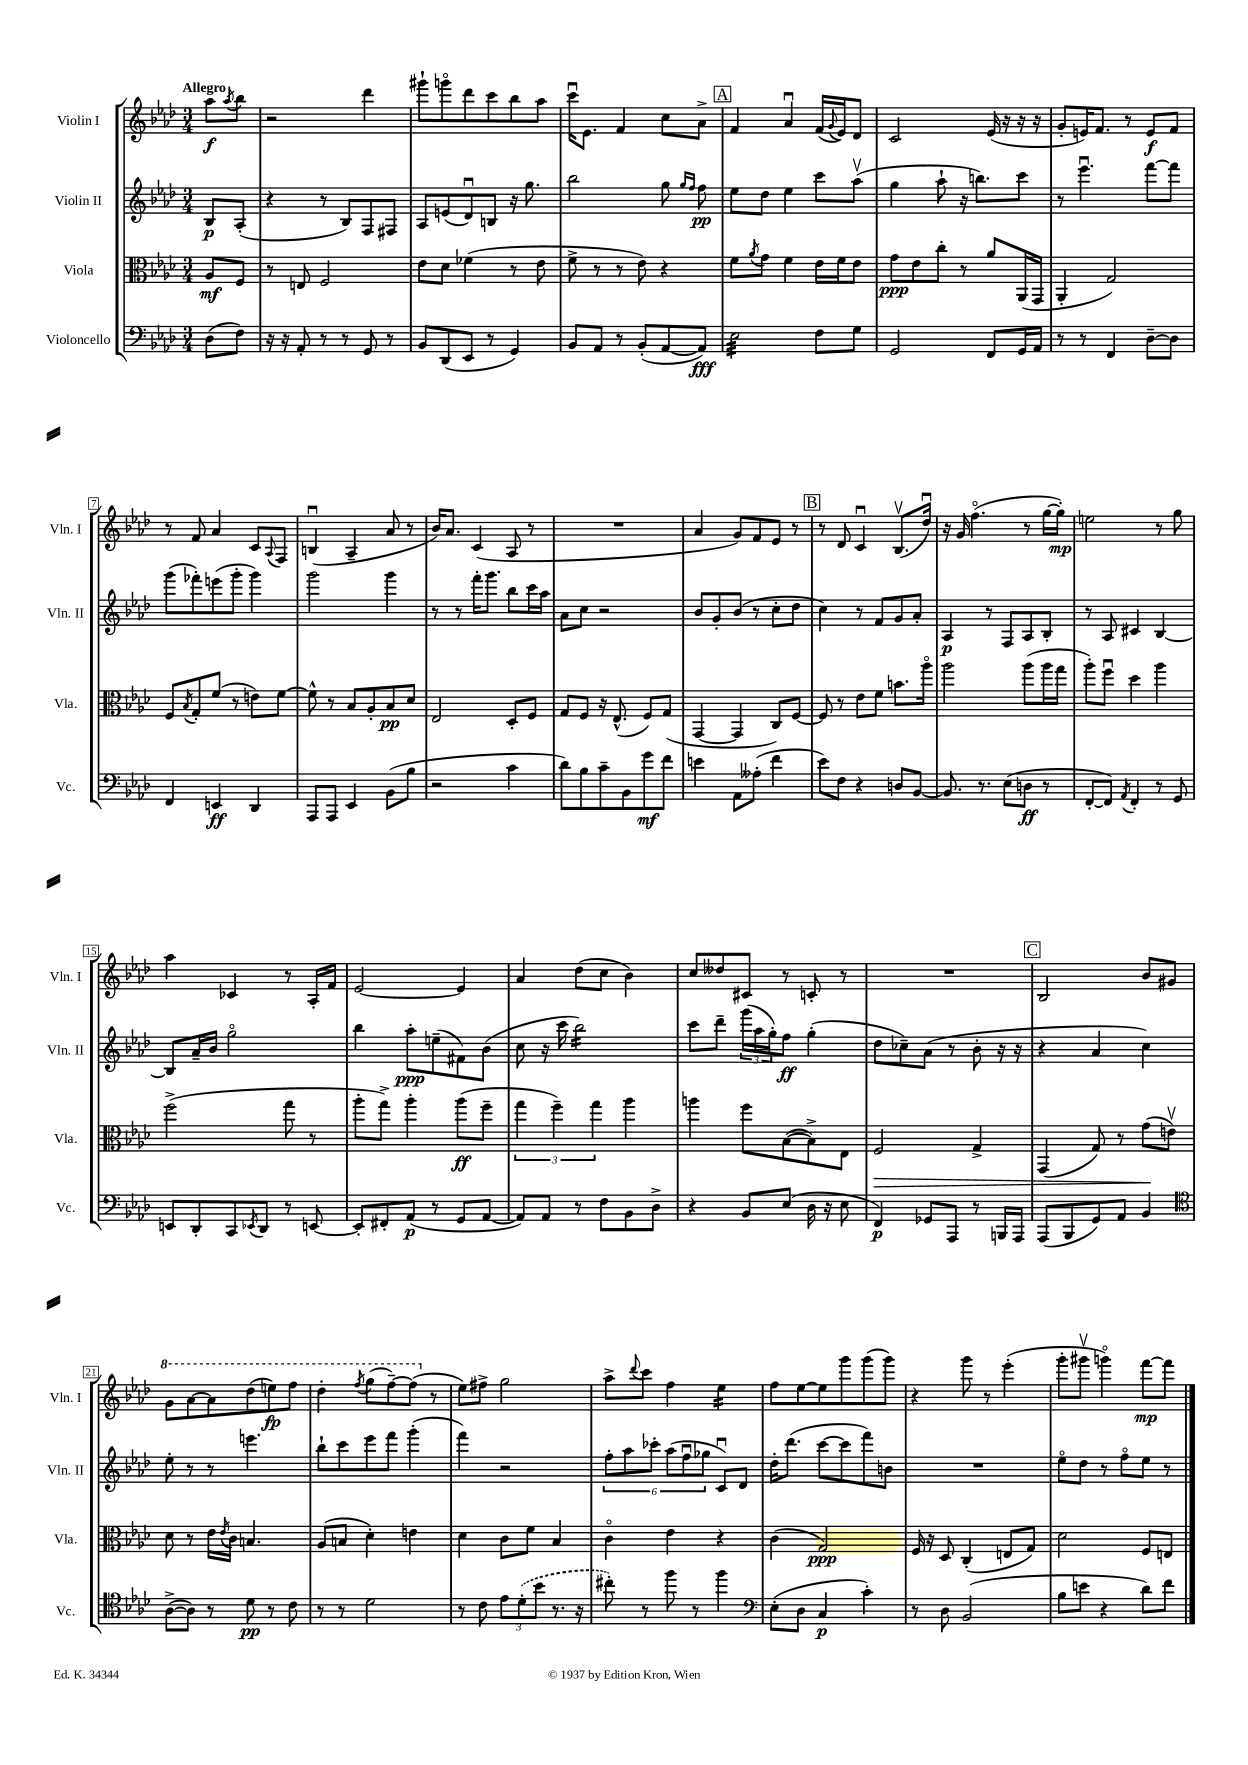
<<
\new StaffGroup <<
\new Staff = "s0" \with { instrumentName = "Violin I" shortInstrumentName = "Vln. I" } {
    \clef treble \key aes \major \numericTimeSignature \time 3/4 \partial 4 \tempo "Allegro"
    aes''8\f \acciaccatura { aes''8 } bes''8 |
    r2 des'''4 |
    gis'''8-! g'''8\flageolet des'''8 c'''8 bes''8 aes''8 |
    c'''16\downbow ees'8. f'4 c''8 aes'8-> |
    \mark \markup { \box "A" } f'4 aes'4\downbow f'16( \appoggiatura { g'8 } ees'16) des'8 |
    c'2 ees'16( r16 r16 r16 |
    g'8-. e'16) f'8. r8 e'8\f f'8 |
    r8 f'8 aes'4 c'8 \appoggiatura { aes8 } f8 |
    b4\downbow( aes4-- aes'8 r8 |
    bes'16) aes'8. c'4( aes8 r8 |
    R2. |
    aes'4 g'8) f'8 ees'8 r8 |
    \mark \markup { \box "B" } r8 des'8 c'4\downbow bes8.\upbow( des''16\downbow) |
    r16 g'16 f''4.\flageolet( r8 g''16~ g''16-.\mp) |
    e''2 r8 g''8 |
    aes''4 ces'4 r8 aes16-. f'16 |
    ees'2~ ees'4 |
    aes'4 des''8( c''8 bes'4) |
    c''8 deses''8 cis'8 r8 c'8-. r8 |
    R2. |
    \mark \markup { \box "C" } bes2 bes'8 gis'8 |
    \ottava #1 g''8 aes''8~ aes''8 des'''8( e'''8\fp) f'''8 |
    des'''4-. \acciaccatura { f'''8 } g'''8( f'''8~--) f'''8( \ottava #0 r8 |
    ees''8) fis''8-> g''2 |
    aes''8-> \appoggiatura { des'''8 } c'''8 f''4 ees''4:16 |
    f''8 ees''8~ ees''8 g'''8 g'''8( g'''8) |
    r4 g'''8 r8 ees'''4-.( |
    g'''8-. gis'''8\upbow g'''4\flageolet) f'''8~\mp f'''8 \bar "|." |
}
\new Staff = "s1" \with { instrumentName = "Violin II" shortInstrumentName = "Vln. II" } {
    \clef treble \key aes \major \numericTimeSignature \time 3/4 \partial 4
    bes8\p aes8-.( |
    r4 r8 bes8) f8 fis8 |
    aes8 e'8( des'8\downbow) b8 r16 g''8. |
    bes''2 g''8 \grace { g''16 f''16 } f''8\pp |
    \mark \markup { \box "A" } ees''8 des''8 ees''4 c'''8 aes''8\upbow( |
    g''4 aes''8-! r16 b''8.) c'''8 |
    r8 ees'''4.\downbow f'''8~ f'''8 |
    g'''8( fes'''8-.) e'''8( g'''8-. g'''4) |
    g'''2 g'''4 |
    r8 r8 f'''16-. g'''8. bes''8 c'''16 aes''16 |
    aes'8 c''8 r2 |
    bes'8 g'8-. bes'8( r8 c''8-. des''8 |
    \mark \markup { \box "B" } c''4) r8 f'8 g'8 aes'8-. |
    aes4\p r8 f8 aes8 bes8-. |
    r8 aes8 cis'4 bes4~ |
    bes8 aes'16-- bes'16 g''2\flageolet |
    bes''4 aes''8-.\ppp e''8--( fis'8) bes'8( |
    c''8 r16 c'''16 bes''2:16) |
    c'''8 des'''8-- \tuplet 3/2 { g'''16( aes''16 g''16-.) } f''8\ff g''4-.( |
    des''8 ces''8--) aes'8( r8 bes'8-. r16 r16 |
    \mark \markup { \box "C" } r4 aes'4 c''4) |
    ees''8-. r8 r8 e'''4. |
    bes''8-! c'''8 ees'''8 f'''8 g'''4-.( |
    f'''4) r2 |
    \tuplet 6/4 { f''8-. aes''8 ces'''8-. aes''8( f''8\downbow ges''8 } c'8\downbow) des'8 |
    des''16-. des'''8.( c'''8~ c'''8 f'''8) b'8 |
    R2. |
    ees''8\flageolet des''8 r8 f''8\flageolet ees''8 r8 \bar "|." |
}
\new Staff = "s2" \with { instrumentName = "Viola" shortInstrumentName = "Vla." } {
    \clef alto \key aes \major \numericTimeSignature \time 3/4 \partial 4
    aes8\mf f8 |
    r8 e8 f2 |
    ees'8 des'8 fes'4( r8 ees'8 |
    f'8-> r8 r8 ees'8) r4 |
    \mark \markup { \box "A" } f'8 \acciaccatura { aes'8 } g'8 f'4 ees'16 f'16 ees'8 |
    g'8\ppp ees'8 c''8-. r8 aes'8 aes,16( g,16 |
    aes,4-. g2) |
    f8 \acciaccatura { bes8 } g8-. f'8( r8 e'8) f'8~ |
    f'8-^ r8 bes8 aes8-. bes8\pp des'8 |
    ees2 des8-. f8 |
    g8 f8 r16 ees8.-^( f8) g8( |
    g,4~ g,4 c8) f8~ |
    \mark \markup { \box "B" } f8 r8 ees'8 f'8 b'8. aes''16\flageolet |
    aes''2 aes''8( aes''16 g''16 |
    aes''8-.) f''8\downbow des''4 aes''4 |
    f''2->( g''8 r8 |
    aes''8-. g''8->) aes''4-. aes''8\ff( f''8-- |
    \tuplet 3/2 { g''4 f''4--) g''4 } aes''4 |
    a''4 f''8 bes8~( bes8->) ees8 |
    f2\> g4-> |
    \mark \markup { \box "C" } g,4( g8) r8 g'8\!( e'8\upbow) |
    des'8 r8 ees'16 \acciaccatura { ees'8 } c'16 b4. |
    aes8( b8 des'4-.) e'4 |
    des'4 c'8 f'8 bes4 |
    c'4\flageolet ees'4 r4 |
    c'4( g2\ppp) |
    f16 r16 des8 c4-.( e8 g8) |
    des'2 f8 e8 \bar "|." |
}
\new Staff = "s3" \with { instrumentName = "Violoncello" shortInstrumentName = "Vc." } {
    \clef bass \key aes \major \numericTimeSignature \time 3/4 \partial 4
    des8( f8) |
    r16 r16 aes,8-. r8 r8 g,8 r8 |
    bes,8 des,8( ees,8 r8 g,4) |
    bes,8 aes,8 r8 bes,8-.( aes,8~ aes,8\fff) |
    \mark \markup { \box "A" } ees2:32 f8 g8 |
    g,2 f,8 g,16 aes,16 |
    r8 r8 f,4 des8~-- des8 |
    f,4 e,4\ff des,4 |
    aes,,8 aes,,8 ees,4 bes,8( bes8 |
    r2 c'4 |
    des'8) bes8 c'8-- bes,8 g'8\mf f'8 |
    e'4 aes,8 aeses8-.( f'4 |
    \mark \markup { \box "B" } ees'8) f8 r4 d8 bes,8~ |
    bes,8. r8. ees8( d8\ff r8 |
    f,8~-. f,8) \acciaccatura { aes,8 } f,4-. r8 g,8 |
    e,8 des,8-. c,8 \acciaccatura { ees,8 } des,8 r8 e,8~ |
    e,8-. fis,8-. aes,8\p( r8 g,8 aes,8~ |
    aes,8) aes,8 r8 f8 bes,8 des8-> |
    r4 bes,8 ees8( des16 r16 ees8 |
    f,4\p) ges,8 aes,,8 r8 b,,16 aes,,16 |
    \mark \markup { \box "C" } aes,,8( bes,,8 g,8) aes,8 bes,4 |
    \clef tenor aes8~->( aes8) r8 des'8\pp r8 c'8 |
    r8 r8 des'2 |
    r8 c'8 \tuplet 3/2 { ees'8 \once \slurDashed des'8-.( bes'8 } r8. r16 |
    cis''8-.) r8 f''8 r8 f''4 |
    \clef bass ees8-.( des8 c4\p c'4-.) |
    r8 des8 bes,2( |
    bes8 e'8 r4 des'8) f'8 \bar "|." |
}
>>
>>
\layout { \context { \Score \override BarNumber.stencil = #(make-stencil-boxer 0.1 0.3 ly:text-interface::print) } }
